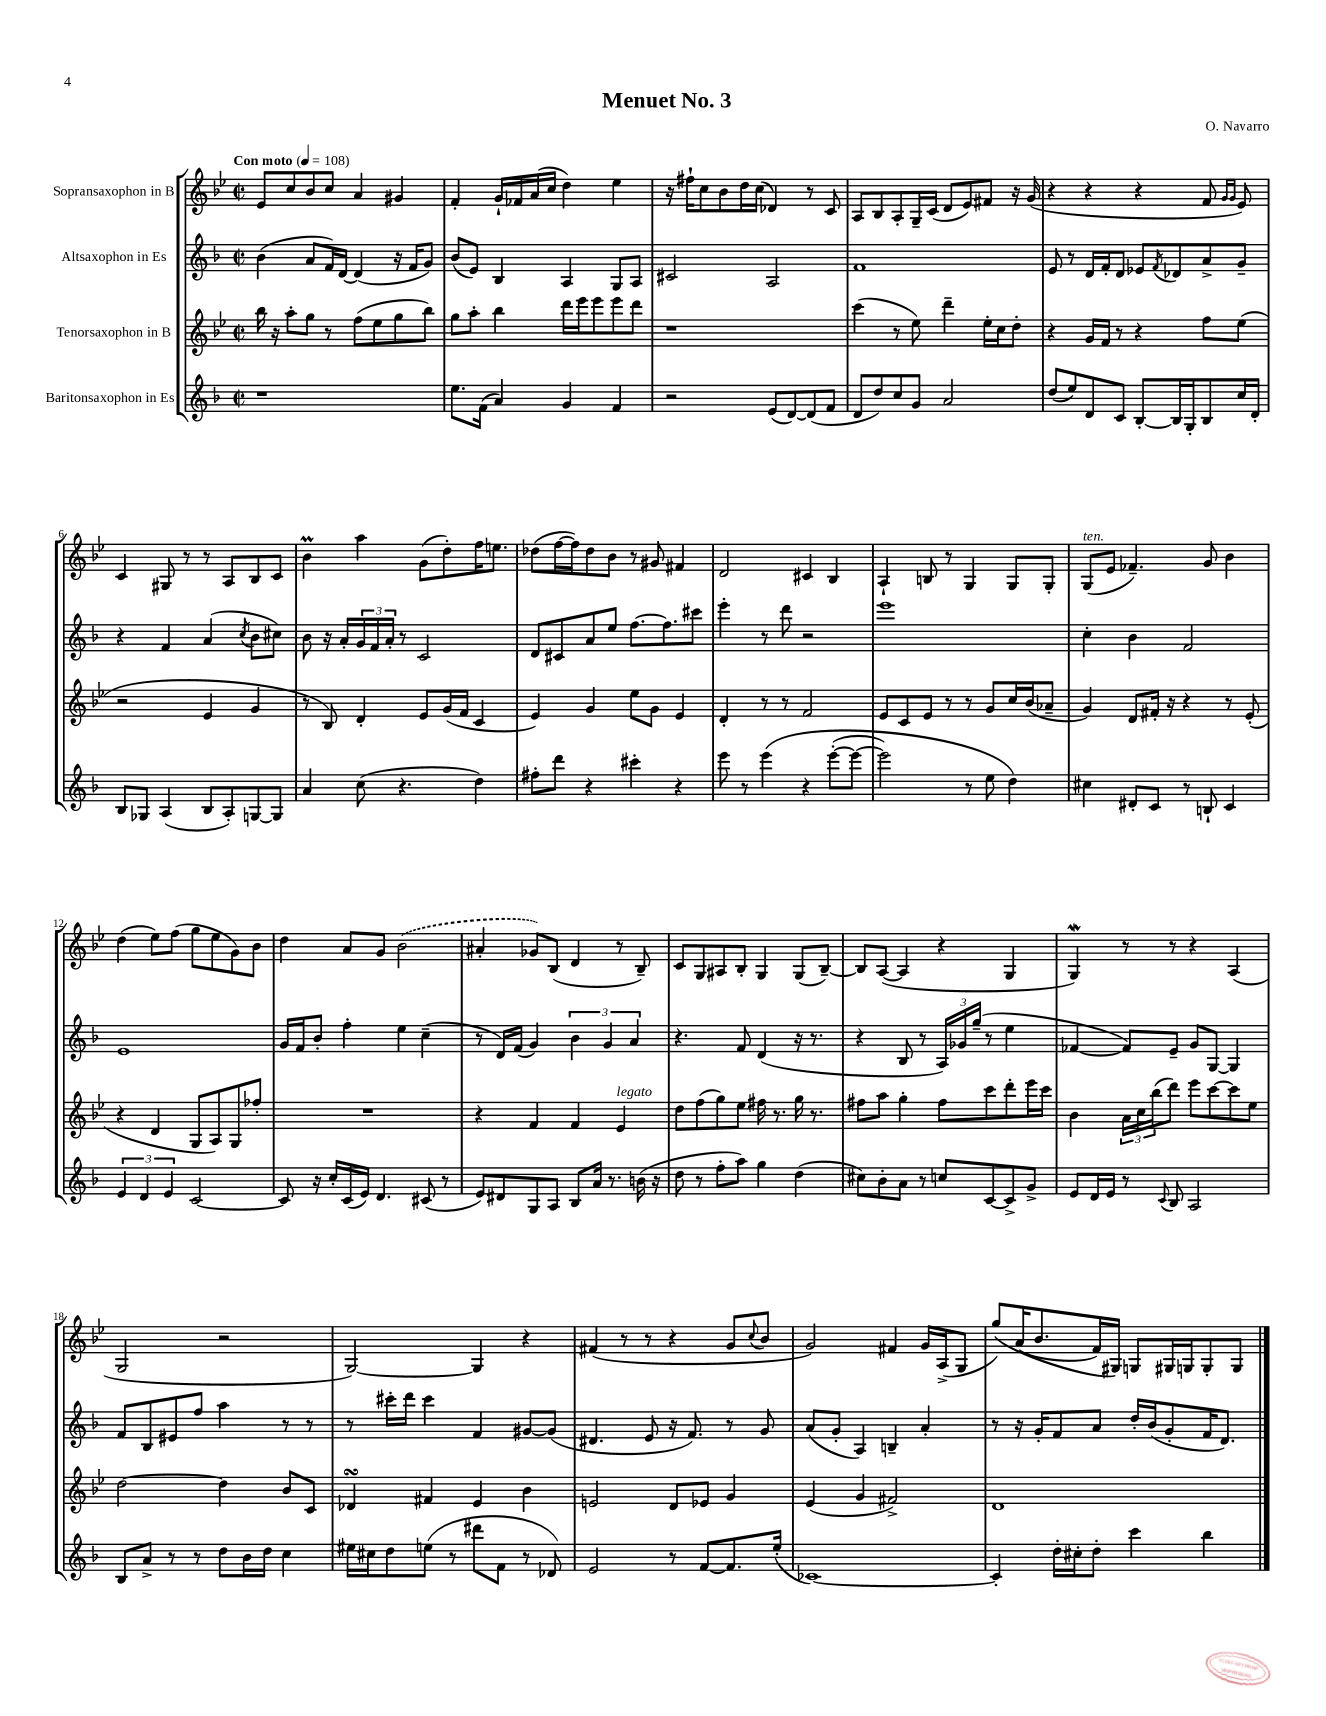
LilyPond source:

\header { title = "Menuet No. 3" composer = "O. Navarro" }
<<
\new StaffGroup <<
\new Staff = "s0" \with { instrumentName = "Sopransaxophon in B" } {
    \clef treble \key bes \major \defaultTimeSignature \time 2/2 \tempo "Con moto" 4 = 108
    ees'8 c''8 bes'8 c''8 a'4 gis'4 |
    f'4-. g'16-! fes'16 a'16( c''16 d''4) ees''4 |
    r16 fis''16-! c''8 bes'8 d''16 c''16( des'4) r8 c'8 |
    a8 bes8 a8-. g16-- c'16( d'8 ees'8) fis'8 r16 g'16( |
    r4 r4 r4 f'8 \grace { g'16 g'16 } ees'8) |
    c'4 gis8 r8 r8 a8 bes8 c'8 |
    bes'4\prall a''4 g'8( d''8-.) f''16 e''8. |
    des''8( f''16~ f''16) des''8 bes'8 r8 gis'8 fis'4 |
    d'2 cis'4 bes4 |
    a4-! b8 r8 g4 g8 g8-. |
    g8^\markup { \italic "ten." }( ees'8 fes'4.--) g'8 bes'4 |
    d''4( ees''8) f''8( g''8 ees''8 g'8) bes'8 |
    d''4 a'8 g'8 \once \slurDashed bes'2( |
    ais'4-. ges'8) bes8( d'4 r8 bes8--) |
    c'8 g8 ais8 bes8-. g4 g8( bes8~--) |
    bes8 a8~( a4 r4 g4 |
    g4\mordent) r8 r8 r4 a4( |
    g2 r2 |
    g2~) g4 r4 |
    fis'4( r8 r8 r4 g'8 \appoggiatura { c''8 } bes'8 |
    g'2) fis'4 g'16 a16->( g8 |
    g''8)\( a'16( bes'8. f'16) gis16\) g8 gis16 g16 g8-. g8 \bar "|." |
}
\new Staff = "s1" \with { instrumentName = "Altsaxophon in Es" } {
    \clef treble \key f \major \defaultTimeSignature \time 2/2
    bes'4( a'8 f'16) d'16~ d'4( r16 f'16 g'8) |
    bes'8( e'8) bes4 a4 g8 a8 |
    cis'2 a2 |
    f'1 |
    e'8 r8 d'16 f'16-. d'8 ees'8 \acciaccatura { f'8 } des'8 a'8-> g'8-- |
    r4 f'4 a'4( \acciaccatura { c''8 } bes'8 cis''8) |
    bes'8 r16 a'16-. \tuplet 3/2 { g'16 f'16 a'16-. } r8 c'2 |
    d'8 cis'8 a'8 e''8 f''8.~ f''8. cis'''8 |
    e'''4-. r8 d'''8 r2 |
    e'''1 |
    c''4-. bes'4 f'2 |
    e'1 |
    g'16 f'16 bes'8-. f''4-. e''4 c''4--( |
    r8 d'16) f'16( g'4) \tuplet 3/2 { bes'4 g'4 a'4 } |
    r4. f'8 d'4( r16 r8. |
    r4 bes8 r8 \tuplet 3/2 { a16) ges'16 g''16--( } r8 e''4 |
    fes'4~ fes'8) e'8-- g'8 g8~ g4 |
    f'8 bes8 eis'8 f''8 a''4 r8 r8 |
    r8 cis'''16-. d'''16 cis'''4 f'4 gis'8~ gis'8( |
    dis'4. e'8 r16 f'8.) r8 g'8 |
    a'8( g'8-. a4) b4-- a'4-. |
    r8 r16 g'16-. f'8 a'8 d''16-. bes'16( g'8-. f'16 d'8.) \bar "|." |
}
\new Staff = "s2" \with { instrumentName = "Tenorsaxophon in B" } {
    \clef treble \key bes \major \defaultTimeSignature \time 2/2
    bes''16 r16 a''8-. g''8 r8 f''8( ees''8 g''8 bes''8) |
    g''8 a''8-. bes''4 d'''16 ees'''16 ees'''8 ees'''8 d'''8 |
    r1 |
    c'''4( r8 ees''8) d'''4-- ees''16-. c''16 d''8-. |
    r4 g'16 f'16 r8 r4 f''8 ees''8( |
    r2 ees'4 g'4 |
    r8 bes8) d'4-. ees'8 g'16( f'16 c'4 |
    ees'4) g'4 ees''8 g'8 ees'4 |
    d'4-. r8 r8 f'2 |
    ees'8 c'8 ees'8 r8 r8 g'8 c''16 bes'16( aes'8-- |
    g'4) d'8 fis'16-. r16 r4 r8 ees'8-.( |
    r4 d'4 g8 a8) g8 fes''8-. |
    R1 |
    r4 f'4 f'4 ees'4^\markup { \italic "legato" } |
    d''8 f''8( g''8) ees''8 fis''16 r8. g''16 r8. |
    fis''8 a''8 g''4-. fis''8 c'''8 d'''8-. ees'''16 c'''16 |
    bes'4 \tuplet 3/2 { a'16 c''16 bes''16( } d'''8) ees'''8 c'''8~ c'''8 ees''8 |
    d''2~ d''4 bes'8 c'8 |
    des'4\turn fis'4 ees'4 bes'4 |
    e'2 d'8 ees'8 g'4 |
    ees'4( g'4 fis'2->) |
    d'1 \bar "|." |
}
\new Staff = "s3" \with { instrumentName = "Baritonsaxophon in Es" } {
    \clef treble \key f \major \defaultTimeSignature \time 2/2
    r1 |
    e''8. f'16( a'4) g'4 f'4 |
    r2 e'8( d'8~) d'8( f'8 |
    d'8 d''8) c''8 g'8 a'2 |
    d''8( e''8) d'8 c'8 bes8~-. bes16 g16-. bes8 c''16 d'16-. |
    bes8 ges8 a4( bes8 a8-.) g8~ g8 |
    a'4 c''8( r4. d''4) |
    fis''8-. d'''8 r4 cis'''4-. r4 |
    e'''8 r8 e'''4\( r4 e'''8~-.( e'''8~ |
    e'''2) r8 e''8 d''4\) |
    cis''4 dis'8-. c'8 r8 b8-! c'4 |
    \tuplet 3/2 { e'4 d'4 e'4 } c'2~ |
    c'8 r16 c''16-. c'16( e'16) d'4. cis'8( r8 |
    e'8) dis'8 g8 a8 bes8 a'16 r8. b'16( r16 |
    d''8 r8 f''8-. a''8) g''4 d''4( |
    cis''8) bes'8-. a'8 r8 c''8 c'8~ c'8-> g'8-> |
    e'8 d'16 e'16 r8 \appoggiatura { c'8 } bes8 a2 |
    bes8 a'8-> r8 r8 d''8 bes'16 d''16 c''4 |
    eis''16 cis''16 d''8 e''8( r8 dis'''8 f'8 r8 des'8) |
    e'2 r8 f'8~ f'8. e''16-.( |
    ces'1~) |
    ces'4-. d''16-. cis''16-. d''8-. c'''4 bes''4 \bar "|." |
}
>>
>>
